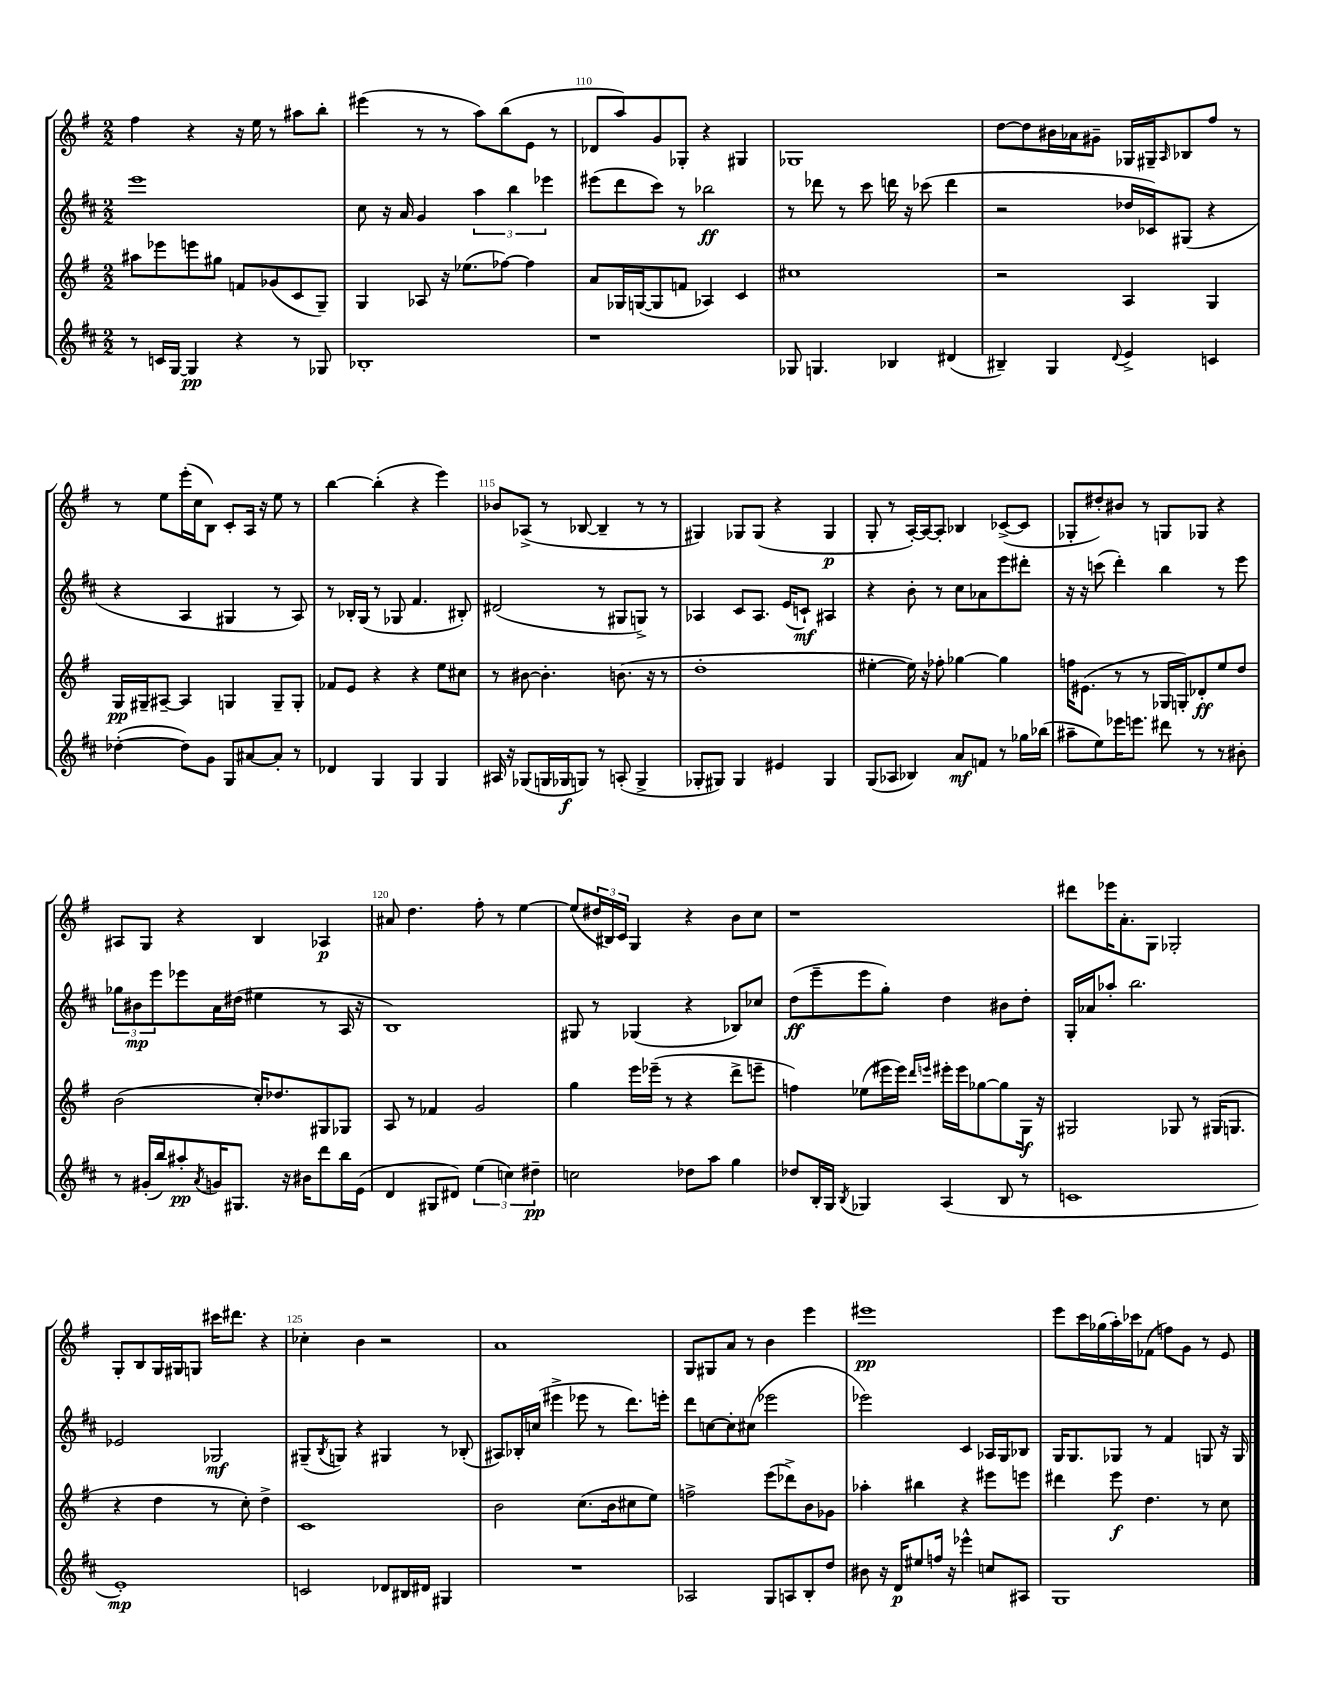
<<
\new StaffGroup <<
\new Staff = "s0" {
    \clef treble \key g \major \numericTimeSignature \time 2/2
    fis''4 r4 r16 e''16 r8 ais''8 b''8-. |
    eis'''4( r8 r8 a''8) b''8( e'8 r8 |
    des'8 a''8) g'8 ges8-. r4 gis4 |
    ges1 |
    d''8~ d''8 bis'16 aes'16 gis'8-- ges16 gis16-- \grace { a16 } bes8 fis''8 r8 |
    r8 e''8 e'''16-.( c''16 b8) c'8-. a16 r16 e''8 r8 |
    b''4~ b''4-.( r4 e'''4) |
    bes'8 aes8->( r8 bes8~ bes4-- r8 r8 |
    gis4) ges8 ges8( r4 ges4\p |
    g8-. r8 a16~-.) a16~ a8-. bes4 ces'8~->( ces'8 |
    ges8-. dis''8-.) bis'8 r8 g8 ges8 r4 |
    ais8 g8 r4 b4 aes4\p |
    ais'8 d''4. fis''8-. r8 e''4~ |
    e''8( \tuplet 3/2 { dis''16 bis16) c'16 } g4 r4 b'8 c''8 |
    r1 |
    dis'''8 ees'''16 a'8.-. g8 ges2-. |
    g8-. b8 g16 gis16 g8 cis'''16 dis'''8. r4 |
    ces''4-. b'4 r2 |
    a'1 |
    g8 gis8 a'8 r8 b'4 e'''4 |
    eis'''1\pp |
    e'''8 c'''16 ges''16( a''16-.) ces'''16 fes'8( f''8) g'8 r8 e'8 \bar "|." |
}
\new Staff = "s1" {
    \clef treble \key d \major \numericTimeSignature \time 2/2
    e'''1 |
    cis''8 r16 a'16 g'4 \tuplet 3/2 { a''4 b''4 ees'''4 } |
    eis'''8( d'''8 cis'''8) r8 bes''2\ff |
    r8 des'''8 r8 cis'''8 d'''16 r16 ces'''8( d'''4 |
    r2 des''16 ces'16) gis8( r4 |
    r4 a4 gis4 r8 a8) |
    r8 bes16-. g16( r8 ges8 fis'4. bis8-.) |
    dis'2( r8 gis8 g8->) r8 |
    aes4 cis'8 aes8. e'16( c'8-!\mf) ais4 |
    r4 b'8-. r8 cis''8 aes'8 e'''8 dis'''8-. |
    r16 r16 c'''8( d'''4-.) b''4 r8 e'''8 |
    \tuplet 3/2 { ges''8 bis'8\mp e'''8 } ees'''8 a'16 dis''16( eis''4 r8 a16 r16 |
    b1) |
    gis8 r8 ges4( r4 bes8) ces''8 |
    d''8\ff( e'''8-- e'''8 g''8-.) d''4 bis'8 d''8-. |
    g16-. aes'16 aes''8-. b''2. |
    ees'2 ges2\mf |
    gis8--( \acciaccatura { b8 } g8) r4 gis4 r8 bes8-.( |
    ais8) bes16-. c''16( eis'''4-> ees'''8 r8 d'''8.) e'''16-. |
    d'''8 c''8~ c''8-. cis''8( ees'''2 |
    ees'''2) cis'4 aes16 g16 bes8 |
    g16 g8. ges8 r8 fis'4 g8 r16 g16 \bar "|." |
}
\new Staff = "s2" {
    \clef treble \key g \major \numericTimeSignature \time 2/2
    ais''8 ees'''8 e'''8 gis''8 f'8 ges'8( c'8 g8--) |
    g4 aes8 r16 ees''8.( fes''8~) fes''4 |
    a'8 ges16 g16~( g8 f'8 aes4) c'4 |
    cis''1 |
    r2 a4 g4 |
    g16\pp gis16-- ais8~-- ais4 g4 g8-- g8-. |
    fes'8 e'8 r4 r4 e''8 cis''8 |
    r8 bis'8~ bis'4.-. b'8.( r16 r8 |
    d''1-. |
    eis''4~-. eis''16) r16 fes''8-. ges''4~ ges''4 |
    f''16 eis'8.( r8 r8 ges16 g16-.) des'8-.\ff e''8 d''8 |
    b'2( c''16-.) des''8. gis8 ges8 |
    a8 r8 fes'4 g'2 |
    g''4 e'''16 ees'''16--( r8 r4 d'''8-> e'''8-- |
    f''4) ees''8( eis'''16 eis'''16) \grace { d'''16 e'''16 } eis'''16-. eis'''16 ges''8~ ges''8 g16\f r16 |
    gis2 ges8 r8 gis16( g8. |
    r4 d''4 r8 c''8-.) d''4-> |
    c'1 |
    b'2 c''8.( b'16 cis''8 e''8) |
    f''2-> e'''8( des'''8->) b'8 ges'8 |
    aes''4-. bis''4 r4 eis'''8 e'''8 |
    dis'''4 e'''8\f d''4. r8 c''8 \bar "|." |
}
\new Staff = "s3" {
    \clef treble \key d \major \numericTimeSignature \time 2/2
    r8 c'16 g16~ g4\pp r4 r8 ges8 |
    bes1-. |
    r1 |
    ges8 g4. bes4 dis'4( |
    bis4--) g4 \appoggiatura { d'8 } e'4-> c'4 |
    des''4~-.( des''8) g'8 g8 ais'8~ ais'8-. r8 |
    des'4 g4 g4 g4 |
    ais16 r16 ges8( g16 ges16\f g8) r8 a8-.( g4-> |
    ges8-. gis8) gis4 eis'4 gis4 |
    g8( aes8 bes4) a'8\mf f'8 r8 ges''16 bes''16( |
    ais''8-- e''8) ees'''16 e'''8. dis'''8 r8 r8 bis'8-. |
    r8 gis'16-.( b''16) ais''8-.\pp \acciaccatura { a'8 } g'16 gis8. r16 bis'16 d'''8 b''16 e'16( |
    d'4 gis8 dis'8) \tuplet 3/2 { e''4( c''4) dis''4--\pp } |
    c''2 des''8 a''8 g''4 |
    des''8 b16-. g16 \acciaccatura { b8 } ges4 a4( b8 r8 |
    c'1 |
    e'1-.\mp) |
    c'2 des'8 bis16 dis'16 gis4 |
    R1 |
    aes2 g8 a8 b8-. d''8 |
    bis'8 r16 d'16\p eis''8 f''16 r16 ees'''4-^ c''8 ais8 |
    g1 \bar "|." |
}
>>
>>
\layout { \context { \Score currentBarNumber = #108 \override BarNumber.break-visibility = ##(#f #t #t) barNumberVisibility = #(every-nth-bar-number-visible 5) } }
